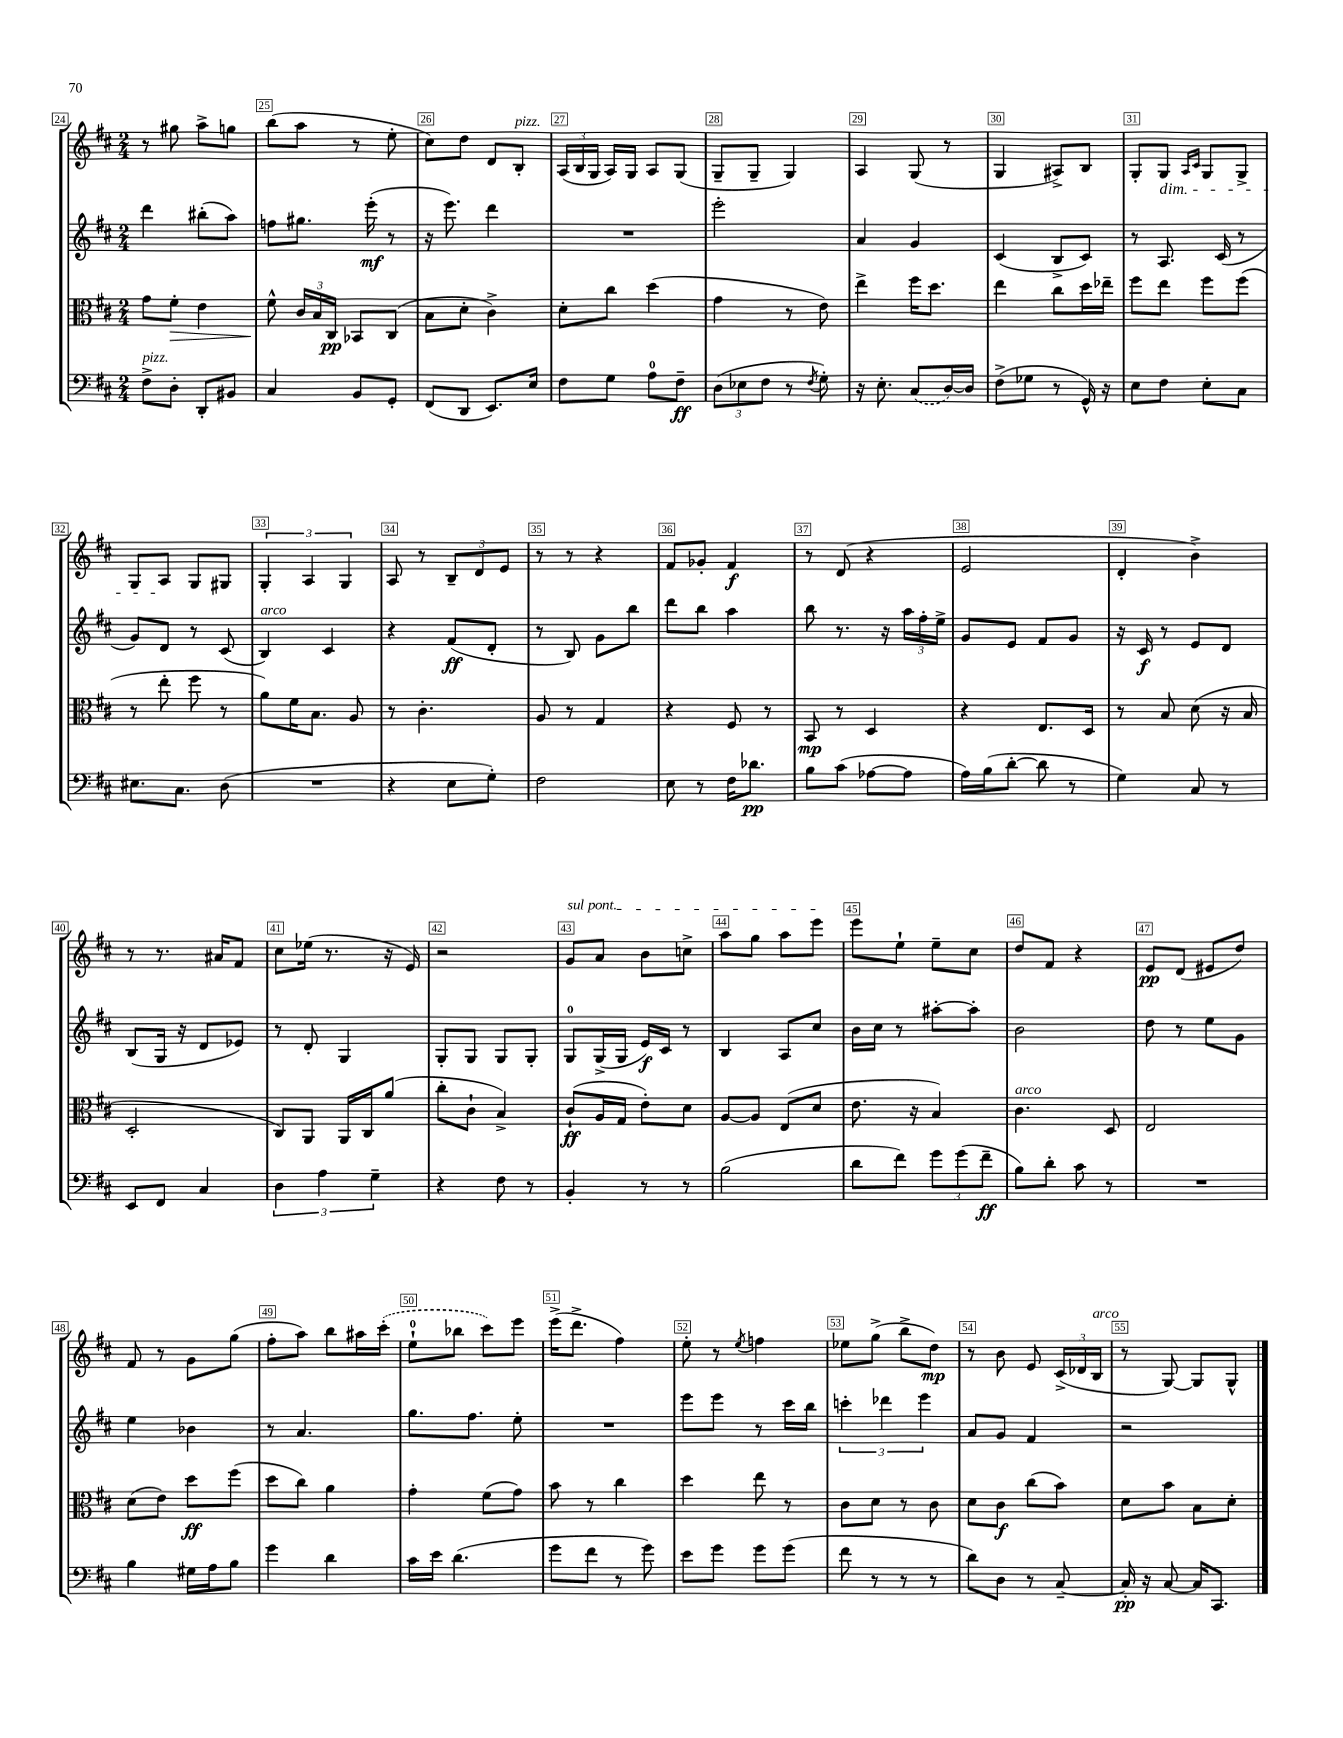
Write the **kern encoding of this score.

**kern	**kern	**kern	**kern
*staff4	*staff3	*staff2	*staff1
*clefF4	*clefC3	*clefG2	*clefG2
*k[f#c#]	*k[f#c#]	*k[f#c#]	*k[f#c#]
*M2/4	*M2/4	*M2/4	*M2/4
8F#^\L	8g\L	4ddd\	8r
8D'\J	8f#'\J	.	8gg#\
8DD'/L	4e\	(8bb#'\L	8aa^\L
8BB#/J	.	8aa\J)	8gg\J
=	=	=	=
4C#/	8f#^^\	8ff\L	(8bb\L
.	24c#/LL	8.gg#\J	8aa\J
.	24B/	.	.
.	24C#/JJ	.	.
8BB/L	8BB-/L	.	8r
.	.	(16eee'\	.
8GG'/J	(8C#/J	8r	8ee'\
=	=	=	=
(8FF#/L	8B\L	16r	8cc#\L)
.	.	8.eee\)	.
8DD/J	8d'\J	.	8dd\J
8.EE/L)	4c#^\)	4ddd\	8d/L
.	.	.	8B'/J
16E/Jk	.	.	.
=	=	=	=
8F#\L	8d'\L	2r	(24A/LL
.	.	.	24B/
.	.	.	24G/JJ
8G\J	8cc#\J	.	16A/LL)
.	.	.	16G/JJ
8A\L	(4dd\	.	8A/L
8F#~\J	.	.	(8G/J
=	=	=	=
(12D\L	4g\	2eee'\	8G~/L
12E-\	.	.	.
.	.	.	8G~/J
12F#\J	.	.	.
8r	8r	.	4G/)
8qF#/	.	.	.
8G'\)	8e\)	.	.
=	=	=	=
16r	4ee^\	4a/	4A/
8.E'\	.	.	.
(8C#/L	16ff#\LK	4g/	(8G/
.	8.dd\J	.	.
[16D/L)	.	.	8r
16D/]JJ	.	.	.
=	=	=	=
(8F#^\L	4ee\	(4c#/	4G/
8G-\J	.	.	.
8r	8cc#\L	8B^/L	8A#^/L)
16GG^^/)	16dd\L	8c#/J)	8B/J
16r	16ee-~\JJ	.	.
=	=	=	=
8E\L	8ff#\L	8r	8G'/L
8F#\J	8ee\J	8.A/	8G/J
.	.	.	16qqA/LL
.	.	.	16qqc#/JJ
8E'\L	8ff#\L	.	8G/L
.	.	(16c#/	.
8C#\J	(8ff#\J	8r	8G^/J
=	=	=	=
8.E#\L	8r	8g/L)	8G/L
.	8ee'\	8d/J	8A/J
8.C#\J	.	.	.
.	8ff#\	8r	8G/L
(8D\	8r	(8c#/	8G#/J
=	=	=	=
2r	8a\L)	4B/)	6G'/
.	16f#\K	.	.
.	.	.	6A/
.	8.B\J	.	.
.	.	4c#/	.
.	.	.	6G/
.	8A/	.	.
=	=	=	=
4r	8r	4r	8A/
.	4.c#'\	.	8r
8E\L	.	(8f#/L	12B~/L
.	.	.	12d/
8G'\J)	.	8d'/J	.
.	.	.	12e/J
=	=	=	=
2F#\	8A/	8r	8r
.	8r	8B/)	8r
.	4G/	8g\L	4r
.	.	8bb\J	.
=	=	=	=
8E\	4r	8ddd\L	8f#/L
8r	.	8bb\J	8g-'/J
16F#\LK	8F#/	4aa\	4f#/
8.d-\J	.	.	.
.	8r	.	.
=	=	=	=
8B\L	8BB/	8bb\	8r
(8c#\J	8r	8.r	(8d/
[8A-\L	4D/	.	4r
.	.	16r	.
8A-\]J	.	24aa\LL	.
.	.	24ff#'\	.
.	.	24ee^\JJ	.
=	=	=	=
16A\LL)	4r	8g/L	2e/
(16B\J	.	.	.
[8d'\J	.	8e/J	.
8d\]	8.E/L	8f#/L	.
8r	.	8g/J	.
.	16D/Jk	.	.
=	=	=	=
4G\)	8r	16r	4d'/
.	.	16c#/	.
.	8B/	8r	.
8C#/	(8d\	8e/L	4b^\)
8r	16r	8d/J	.
.	16B/	.	.
=	=	=	=
8EE/L	2D'/	(8B/L	8r
8FF#/J	.	16G/Jk	8.r
.	.	16r	.
4C#/	.	8d/L	.
.	.	.	16a#/LK
.	.	8e-/J)	8f#/J
=	=	=	=
6D\	8C#/L)	8r	8cc#\L
.	8AA/J	8d'/	(16ee-\Jk
6A\	.	.	.
.	.	.	8.r
.	16AA/LL	4G/	.
.	16C#/J	.	.
6G~\	.	.	.
.	(8a/J	.	16r
.	.	.	16e/)
=	=	=	=
4r	8cc#'\L	8G'/L	2r
.	8c#`\J	8G/J	.
8F#\	4B^/)	8G/L	.
8r	.	8G'/J	.
=	=	=	=
4BB'/	(8c#`/L	8G/L	8g/L
.	16A/L	(16G^/L	8a/J
.	16G/JJ	16G/JJ	.
8r	8e'\L)	16e/LL)	8b\L
.	.	16c#/JJ	.
8r	8d\J	8r	8cc^\J
=	=	=	=
(2B\	[8A/L	4B/	8aa\L
.	8A/]J	.	8gg\J
.	(8E/L	8A/L	8aa\L
.	8d/J	8cc#/J	8eee\J
=	=	=	=
8d\L	8.e\	16b\LL	8eee\L
.	.	16cc#\JJ	.
8f#\J)	.	8r	8ee`\J
.	16r	.	.
12g\L	4B/)	[8aa#'\L	8ee~\L
(12g\	.	.	.
.	.	8aa#'\]J	8cc#\J
12f#~\J	.	.	.
=	=	=	=
8B\L)	4.c#\	2b\	8dd/L
8d'\J	.	.	8f#/J
8c#\	.	.	4r
8r	8D/	.	.
=	=	=	=
2r	2E/	8dd\	8e/L
.	.	8r	(8d/J
.	.	8ee\L	8e#/L
.	.	8g\J	8dd/J)
=	=	=	=
4B\	(8d\L	4ee\	8f#/
.	8e\J)	.	8r
16G#\LL	8dd\L	4b-\	8g\L
16A\J	.	.	.
8B\J	(8ff#\J	.	(8gg\J
=	=	=	=
4g\	8dd\L	8r	8ff#'\L
.	8cc#\J)	4.a/	8aa\J)
4d\	4a\	.	8bb\L
.	.	.	16aa#\L
.	.	.	(16ccc#'\JJ
=	=	=	=
16c#\LL	4g'\	8.gg\L	8ee`\L
16e\JJ	.	.	.
(4.d\	.	.	8bb-\J
.	.	8.ff#\J	.
.	(8f#\L	.	8ccc#\L)
.	8g\J)	8ee'\	8eee\J
=	=	=	=
8g\L	8b\	2r	(16eee^\LK
.	.	.	8.ddd^\J
8f#\J	8r	.	.
8r	4cc#\	.	4ff#\)
8g\)	.	.	.
=	=	=	=
8e\L	4dd\	8eee\L	8ee'\
8g\J	.	8eee\J	8r
.	.	.	8qee/
8g\L	8ee\	8r	4ff\
(8g\J	8r	16ccc#\LL	.
.	.	16bb\JJ	.
=	=	=	=
8f#\	8c#\L	6ccc'\	8ee-\L
8r	8d\J	.	(8gg^\J
.	.	6ddd-\	.
8r	8r	.	8bb^\L
.	.	6eee\	.
8r	8c#\	.	8dd\J)
=	=	=	=
8d\L)	8d\L	8a/L	8r
8D\J	8c#\J	8g/J	8b\
8r	(8cc#\L	4f#/	8e/
[8C#~/	8b\J)	.	(24c#^/LL
.	.	.	24d-/
.	.	.	24B/JJ
=	=	=	=
16C#'/]	8d\L	2r	8r
16r	.	.	.
[8C#/	8b\J	.	[8G/)
16C#/]LK	8B\L	.	8G/]L
8.CC#/J	.	.	.
.	8d'\J	.	8G^^/J
==	==	==	==
*-	*-	*-	*-
